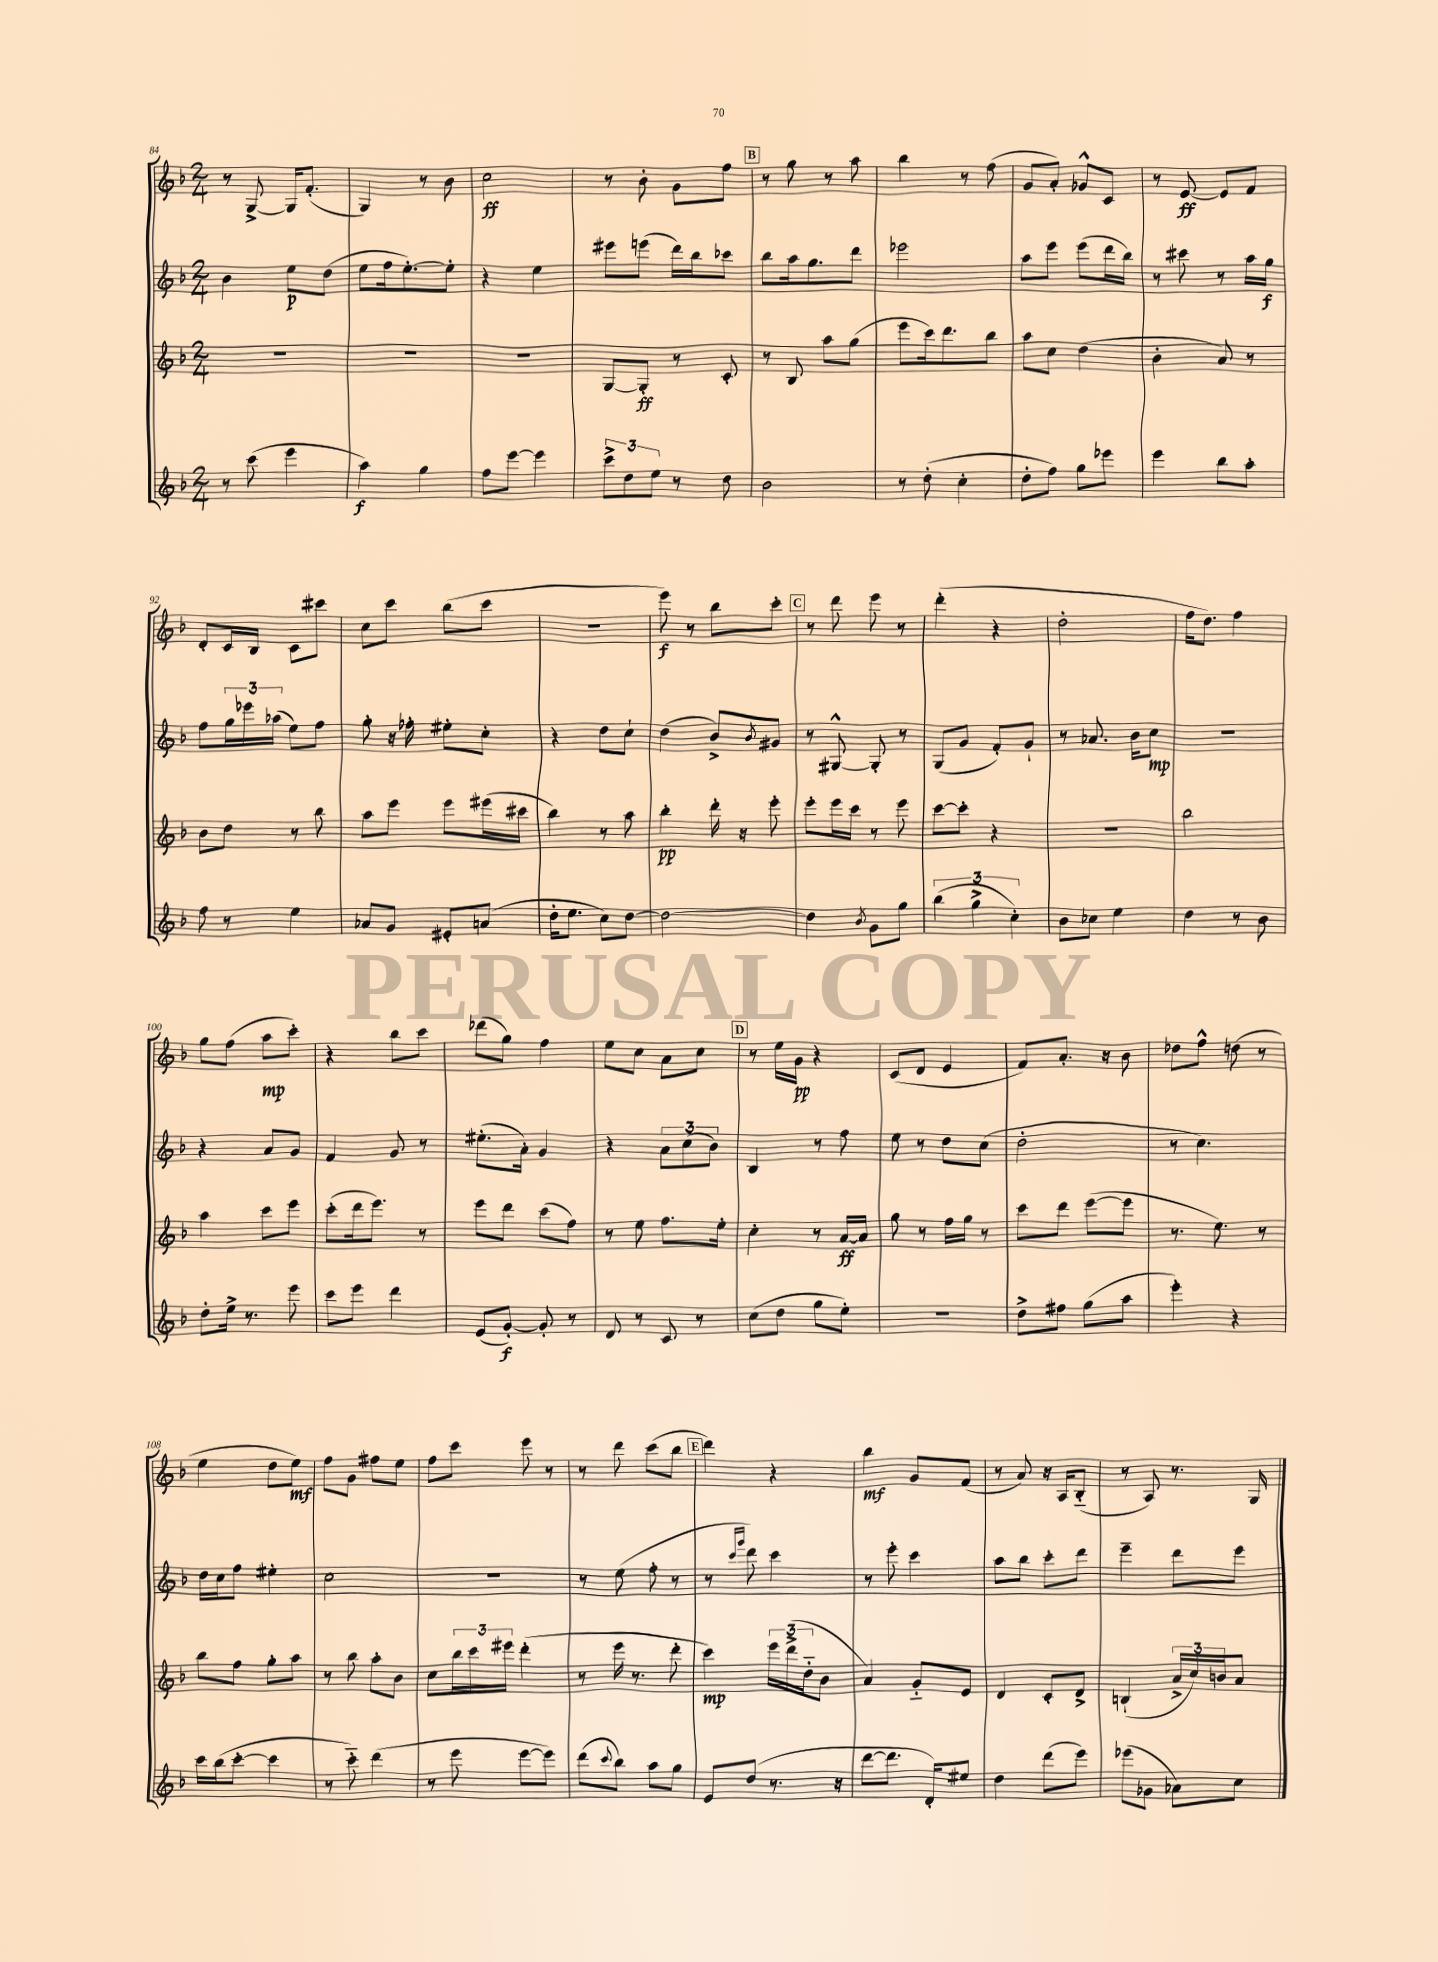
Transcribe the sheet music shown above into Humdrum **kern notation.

**kern	**kern	**kern	**kern
*staff4	*staff3	*staff2	*staff1
*clefG2	*clefG2	*clefG2	*clefG2
*k[b-]	*k[b-]	*k[b-]	*k[b-]
*M2/4	*M2/4	*M2/4	*M2/4
8r	2r	4b-	8r
(8ccc	.	.	[8G^
4eee	.	8ee	16G]
.	.	.	(8.f'
.	.	(8dd	.
=	=	=	=
4aa)	2r	8ee	4G)
.	.	16ff	.
.	.	[8.ee')	.
4gg	.	.	8r
.	.	8ee']	8b-
=	=	=	=
8ff	2r	4r	2cc
[8eee	.	.	.
4eee]	.	4ee	.
=	=	=	=
12ccc^	[8G	8eee#	8r
12dd	.	.	.
.	8G']	(8eee	8b-'
12ee	.	.	.
8r	8r	16ddd)	8g
.	.	16bb-	.
8dd	8c'	8ccc-	8ff
=	=	=	=
2b-	8r	8bb-	8r
.	8B-	16aa	8gg
.	.	8.gg	.
.	8aa	.	8r
.	(8gg	8ddd	8aa
=	=	=	=
8r	8eee	2eee-	4bb-
(8dd'	16ccc)	.	.
.	8.ddd	.	.
4cc'	.	.	8r
.	8bb-	.	(8ff
=	=	=	=
8dd'	8aa	8aa	8g
8ff)	8cc	8eee	8a')
8gg	(4dd	(8eee	8g-^^
8eee-	.	16ddd	8c
.	.	16bb-)	.
=	=	=	=
4eee	4b-'	8r	8r
.	.	8ccc#	[8e
8bb-	8a)	8r	8e]
8aa'	8r	16aa	8f
.	.	16gg	.
=	=	=	=
8ff	8b-	8ff	8d'
8r	8dd	24gg	16c
.	.	24eee-	.
.	.	.	16B-
.	.	(24aa-	.
4ee	8r	8ee)	8c
.	8bb-	8ff	8ccc#
=	=	=	=
8a-	8aa	8gg'	8cc
8g	8eee	16r	8ccc
.	.	16ff-'	.
8e#'	8eee	8ee#'	(8bb-
(8a	(16eee#	8cc'	8ccc
.	16ccc#	.	.
=	=	=	=
16dd'	4bb-)	4r	2r
8.ee	.	.	.
8cc)	8r	8dd	.
[8dd	8aa	8cc`	.
=	=	=	=
2dd_	4bb-'	(4dd	8eee)
.	.	.	8r
.	16ddd'	8b-^)	8bb-
.	16r	.	.
.	.	8qb-	.
.	8eee'	8g#	8ccc'
=	=	=	=
4dd]	8eee'	8r	8r
.	16eee	[8G#^^	8ddd
.	16ccc	.	.
8qb-	.	.	.
8g	8r	8G#']	8eee
8gg	8eee	8r	8r
=	=	=	=
(6bb-	[8ccc	(8G	(4ddd'
.	8ccc']	8g	.
6gg^	.	.	.
.	4r	8f')	4r
6cc')	.	.	.
.	.	8g`	.
=	=	=	=
8b-	2r	8r	2dd'
8cc-	.	8.a-	.
4ee	.	.	.
.	.	16b-	.
.	.	8cc	.
=	=	=	=
4dd	2bb-	2r	16ff
.	.	.	8.dd)
8r	.	.	4ff
8b-	.	.	.
=	=	=	=
8dd'	4aa	4r	8gg
16ee^	.	.	(8ff
8.r	.	.	.
.	8ccc	8a	8aa
8eee	8eee	8g	8ccc')
=	=	=	=
8ccc	(8ccc'	4f	4r
8eee	16ddd	.	.
.	8.eee)	.	.
4ddd	.	8g	8bb-
.	8r	8r	8ccc
=	=	=	=
(8e	8eee	(8.ee#'	(8ddd-
[8g')	8ddd	.	8gg)
.	.	16a')	.
8g']	(8ccc	4g	4ff
8r	8ff)	.	.
=	=	=	=
8d	8r	4r	8ee
8r	8ee	.	8cc
8c	8.ff	12a	8a
.	.	(12cc	.
8r	.	.	8cc
.	.	12b-)	.
.	16ee'	.	.
=	=	=	=
(8cc	4cc'	4B-	8r
8dd	.	.	16ee
.	.	.	16g
8gg	8r	8r	4r
8ee')	[16a	8ff	.
.	16a]	.	.
=	=	=	=
2r	8gg	8ee	(8c
.	8r	8r	8d
.	16ff	8dd	4e
.	16gg	.	.
.	8r	(8cc	.
=	=	=	=
8dd^	8ccc	2dd'	8f)
8ff#	8ddd	.	8.a'
(8gg	([8eee	.	.
.	.	.	16r
8aa	8eee]	.	8b-
=	=	=	=
4eee')	8.r	8r	8dd-
.	.	4.cc)	8ff^^
.	8.ee)	.	.
4r	.	.	(8dd
.	8r	.	8r
=	=	=	=
16ccc	8bb-	16dd	4ee
(16bb-	.	16cc	.
[8ccc'	8ff	8ff	.
4ccc]	8gg'	4ee#'	8dd
.	8aa	.	8ee)
=	=	=	=
8r	8r	2cc	8ff
8ccc'~)	8bb-	.	8g
(4ddd	8aa'	.	8ff#
.	8b-	.	8ee
=	=	=	=
8r	8cc	2r	8ff
8eee	24bb-	.	8ccc
.	24ccc	.	.
.	24eee#	.	.
[8eee	(4ddd'	.	8eee
8eee])	.	.	8r
=	=	=	=
(8ddd	8r	8r	8r
8qqccc	.	.	.
8bb-)	16eee	(8ee	8ddd
.	8.r	.	.
8aa	.	8ff'	(8ccc
8gg	8ddd'	8r	8bb-
=	=	=	=
8e	4ccc)	8r	4ddd)
.	.	16qqccc	.
.	.	16qqggg	.
(8dd	.	8ddd)	.
8.r	24eee	4ccc	4r
.	(24ddd^	.	.
.	24dd'~	.	.
.	8b-	.	.
16r	.	.	.
=	=	=	=
[8ddd	4a)	8r	4bb-
8.ddd]	.	8eee'	.
.	8g'~	4ccc	8g
16d')	.	.	.
8ee#	8e	.	(8f
=	=	=	=
4dd	4d	8aa	8r
.	.	8bb-	8a)
(8ddd	8c'	8ccc'	16r
.	.	.	16A
8eee)	8d^	8ddd	(8B-'~
=	=	=	=
(8eee-	(4B`	4eee~	8r
8g-	.	.	8A)
8a-)	24a^	8ddd	8.r
.	24cc)	.	.
.	24b	.	.
8cc	8a	8eee	.
.	.	.	16G
==	==	==	==
*-	*-	*-	*-
